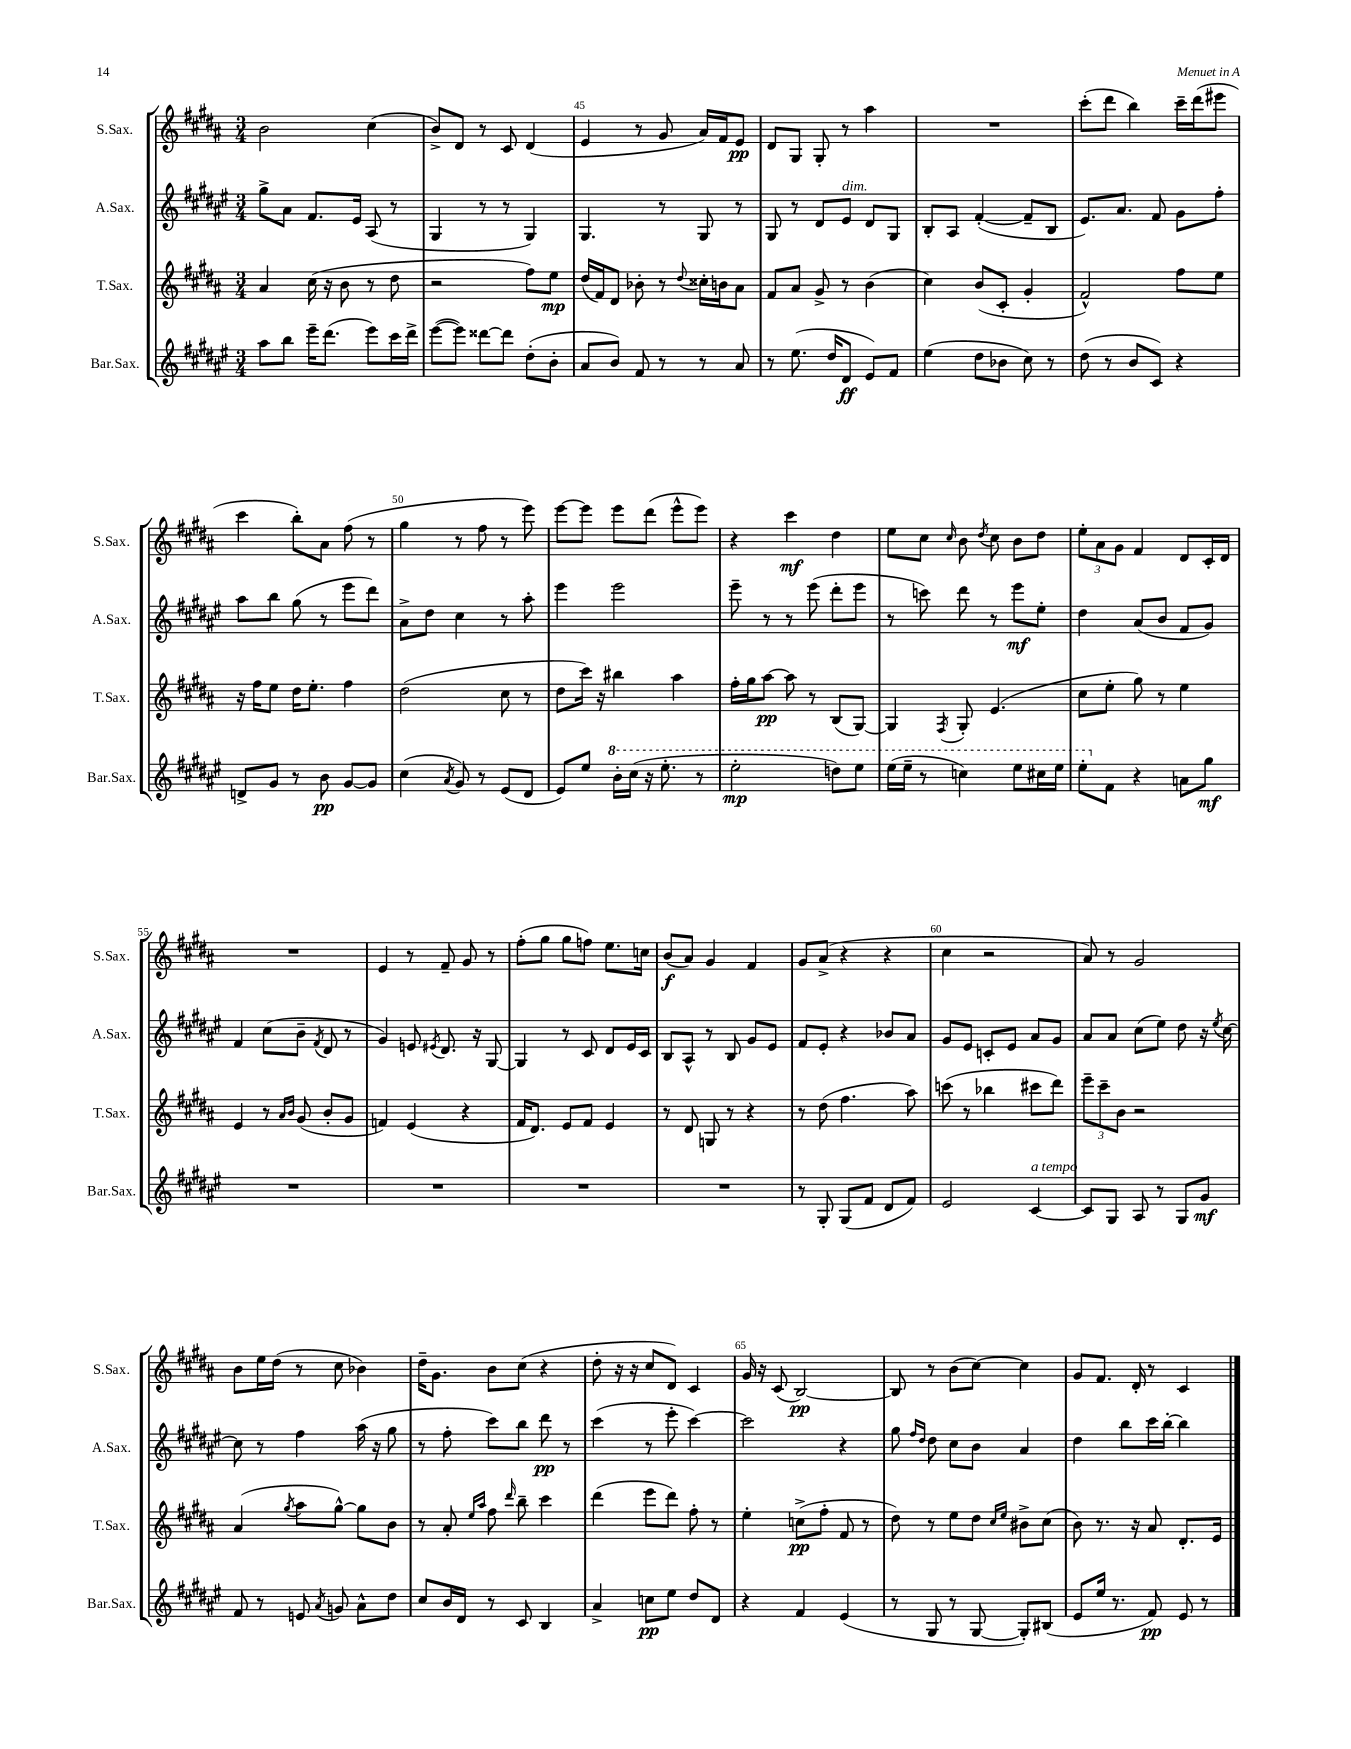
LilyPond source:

<<
\new StaffGroup <<
\new Staff = "s0" \with { instrumentName = "S.Sax." shortInstrumentName = "S.Sax." } {
    \clef treble \key b \major \numericTimeSignature \time 3/4
    \autoBeamOff b'2 cis''4( |
    b'8[->) dis'8] r8 cis'8 dis'4( |
    e'4 r8 gis'8 ais'16[) fis'16 e'8]\pp |
    dis'8[ gis8] gis8-. r8 ais''4 |
    R2. |
    cis'''8[-.( dis'''8] b''4) cis'''16[-- dis'''16( eis'''8] |
    cis'''4 b''8[-.) ais'8] fis''8( r8 |
    gis''4 r8 fis''8 r8 e'''8) |
    e'''8[~ e'''8] e'''8[ dis'''8]( e'''8[-^ e'''8]) |
    r4 cis'''4\mf dis''4 |
    e''8[ cis''8] \grace { cis''16 } b'8 \acciaccatura { dis''8 } cis''8 b'8[ dis''8] |
    \tuplet 3/2 { e''8[-. ais'8 gis'8] } fis'4 dis'8[ cis'16-. dis'16] |
    R2. |
    e'4 r8 fis'8-- gis'8 r8 |
    fis''8[-.( gis''8] gis''8[ f''8]) e''8.[ c''16] |
    b'8[\f( ais'8]) gis'4 fis'4 |
    gis'8[ ais'8]->( r4 r4 |
    cis''4 r2 |
    ais'8) r8 gis'2 |
    b'8[ e''16 dis''16]( r8 cis''8 bes'4) |
    dis''16[-- gis'8.] b'8[ cis''8]( r4 |
    dis''8-. r16 r16 cis''8[ dis'8]) cis'4 |
    gis'16 r16 cis'8( b2~\pp) |
    b8 r8 b'8[( cis''8]~) cis''4 |
    gis'8[ fis'8.] dis'16-. r8 cis'4 \bar "|." |
}
\new Staff = "s1" \with { instrumentName = "A.Sax." shortInstrumentName = "A.Sax." } {
    \clef treble \key fis \major \numericTimeSignature \time 3/4
    \autoBeamOff gis''8[-> ais'8] fis'8.[ eis'16] ais8( r8 |
    gis4 r8 r8 gis4) |
    gis4. r8 gis8 r8 |
    gis8 r8 dis'8[ eis'8]^\markup { \italic "dim." } dis'8[ gis8] |
    b8[-. ais8] fis'4~-.( fis'8[-- b8] |
    eis'8.[) ais'8.] fis'8 gis'8[ fis''8]-. |
    ais''8[ b''8] gis''8( r8 eis'''8[ dis'''8]) |
    ais'8[-> dis''8] cis''4 r8 ais''8-. |
    eis'''4 eis'''2 |
    eis'''8-- r8 r8 eis'''8( dis'''8[-. eis'''8] |
    r8 c'''8) dis'''8 r8 eis'''8[\mf eis''8]-. |
    dis''4 ais'8[( b'8] fis'8[ gis'8]) |
    fis'4 cis''8[( b'8]-- \acciaccatura { fis'8 } dis'8 r8 |
    gis'4) e'8 \acciaccatura { eis'8 } dis'8. r16 gis8~ |
    gis4 r8 cis'8 dis'8[ eis'16 cis'16] |
    b8[ ais8]-^ r8 b8 gis'8[ eis'8] |
    fis'8[ eis'8]-. r4 bes'8[ ais'8] |
    gis'8[ eis'8] c'8[-. eis'8] ais'8[ gis'8] |
    ais'8[ ais'8] cis''8[( eis''8]) dis''8 r16 \acciaccatura { eis''8 } cis''16~ |
    cis''8 r8 fis''4 ais''16( r16 gis''8 |
    r8 fis''8-. cis'''8[) b''8] dis'''8\pp r8 |
    cis'''4( r8 eis'''8-. cis'''4~) |
    cis'''2 r4 |
    gis''8 \grace { fis''16[ dis''16] } dis''8 cis''8[ b'8] ais'4 |
    dis''4 b''8[ cis'''16 b''16]~-. b''4 \bar "|." |
}
\new Staff = "s2" \with { instrumentName = "T.Sax." shortInstrumentName = "T.Sax." } {
    \clef treble \key b \major \numericTimeSignature \time 3/4
    \autoBeamOff ais'4 cis''16( r16 b'8 r8 dis''8 |
    r2 fis''8[) e''8]\mp |
    dis''16[( fis'16) dis'8] bes'8-. r8 \appoggiatura { dis''8 } cisis''16[-. b'16 ais'8] |
    fis'8[ ais'8] gis'8-> r8 b'4( |
    cis''4) b'8[( cis'8]-. gis'4-. |
    fis'2-^) fis''8[ e''8] |
    r16 fis''16[ e''8] dis''16[ e''8.]-. fis''4 |
    dis''2( cis''8 r8 |
    dis''8[ cis'''16]) r16 bis''4 ais''4 |
    fis''16[-. gis''16 ais''8]~\pp ais''8 r8 b8[( gis8]~) |
    gis4 \acciaccatura { fis8 } gis8-. e'4.( |
    cis''8[ e''8]-. gis''8) r8 e''4 |
    e'4 r8 \grace { ais'16[ b'16] } gis'8( b'8[-. gis'8] |
    f'4) e'4( r4 |
    fis'16[ dis'8.]) e'8[ fis'8] e'4 |
    r8 dis'8 g8 r8 r4 |
    r8 dis''8( fis''4. ais''8) |
    c'''8( r8 bes''4 cis'''8[ dis'''8]) |
    \tuplet 3/2 { e'''8[-- cis'''8-- b'8] } r2 |
    ais'4( \acciaccatura { gis''8 } ais''8[ gis''8]~-^) gis''8[ b'8] |
    r8 ais'8-. \grace { e''16[ ais''16] } fis''8 \grace { dis'''16 } b''8-- cis'''4 |
    dis'''4( e'''8[ dis'''8]) fis''8-. r8 |
    e''4-. c''8[->\pp( fis''8]-. fis'8 r8 |
    dis''8) r8 e''8[ dis''8] \grace { cis''16[ e''16] } bis'8[-> cis''8]( |
    b'8) r8. r16 ais'8 dis'8.[-. e'16] \bar "|." |
}
\new Staff = "s3" \with { instrumentName = "Bar.Sax." shortInstrumentName = "Bar.Sax." } {
    \clef treble \key fis \major \numericTimeSignature \time 3/4
    \autoBeamOff ais''8[ b''8] eis'''16[-- dis'''8.]( eis'''8[) cis'''16 dis'''16]-> |
    eis'''8[~( eis'''8]) disis'''8[~ disis'''8] dis''8[-.( b'8]-. |
    ais'8[ b'8]) fis'8 r8 r8 ais'8 |
    r8 eis''8.( dis''16[ dis'8]\ff eis'8[) fis'8] |
    eis''4( dis''8[ bes'8] cis''8) r8 |
    dis''8( r8 b'8[ cis'8]) r4 |
    d'8[-> gis'8] r8 b'8\pp gis'8[~ gis'8] |
    cis''4( \acciaccatura { ais'8 } gis'8) r8 eis'8[( dis'8] |
    eis'8[) eis''8] \ottava #1 b''16[-. cis'''16]( r16 eis'''8.-. r8 |
    eis'''2-.\mp d'''8[) eis'''8] |
    eis'''16[( eis'''16]-- r8 c'''4) eis'''8[ cis'''16 eis'''16] |
    eis'''8[-. \ottava #0 fis'8] r4 a'8[ gis''8]\mf |
    R2. |
    R2. |
    R2. |
    R2. |
    r8 gis8-. gis8[( fis'8] dis'8[ fis'8]) |
    eis'2 cis'4~^\markup { \italic "a tempo" } |
    cis'8[ gis8] ais8 r8 gis8[ gis'8]\mf |
    fis'8 r8 e'8 \acciaccatura { ais'8 } g'8 ais'8[-^ dis''8] |
    cis''8[ b'16 dis'16] r8 cis'8 b4 |
    ais'4-> c''8[\pp eis''8] dis''8[ dis'8] |
    r4 fis'4 eis'4( |
    r8 gis8 r8 gis8~ gis8[-.) bis8]( |
    eis'8[ eis''16] r8. fis'8\pp) eis'8 r8 \bar "|." |
}
>>
>>
\layout { \context { \Score currentBarNumber = #43 \override BarNumber.break-visibility = ##(#f #t #t) barNumberVisibility = #(every-nth-bar-number-visible 5) } }
